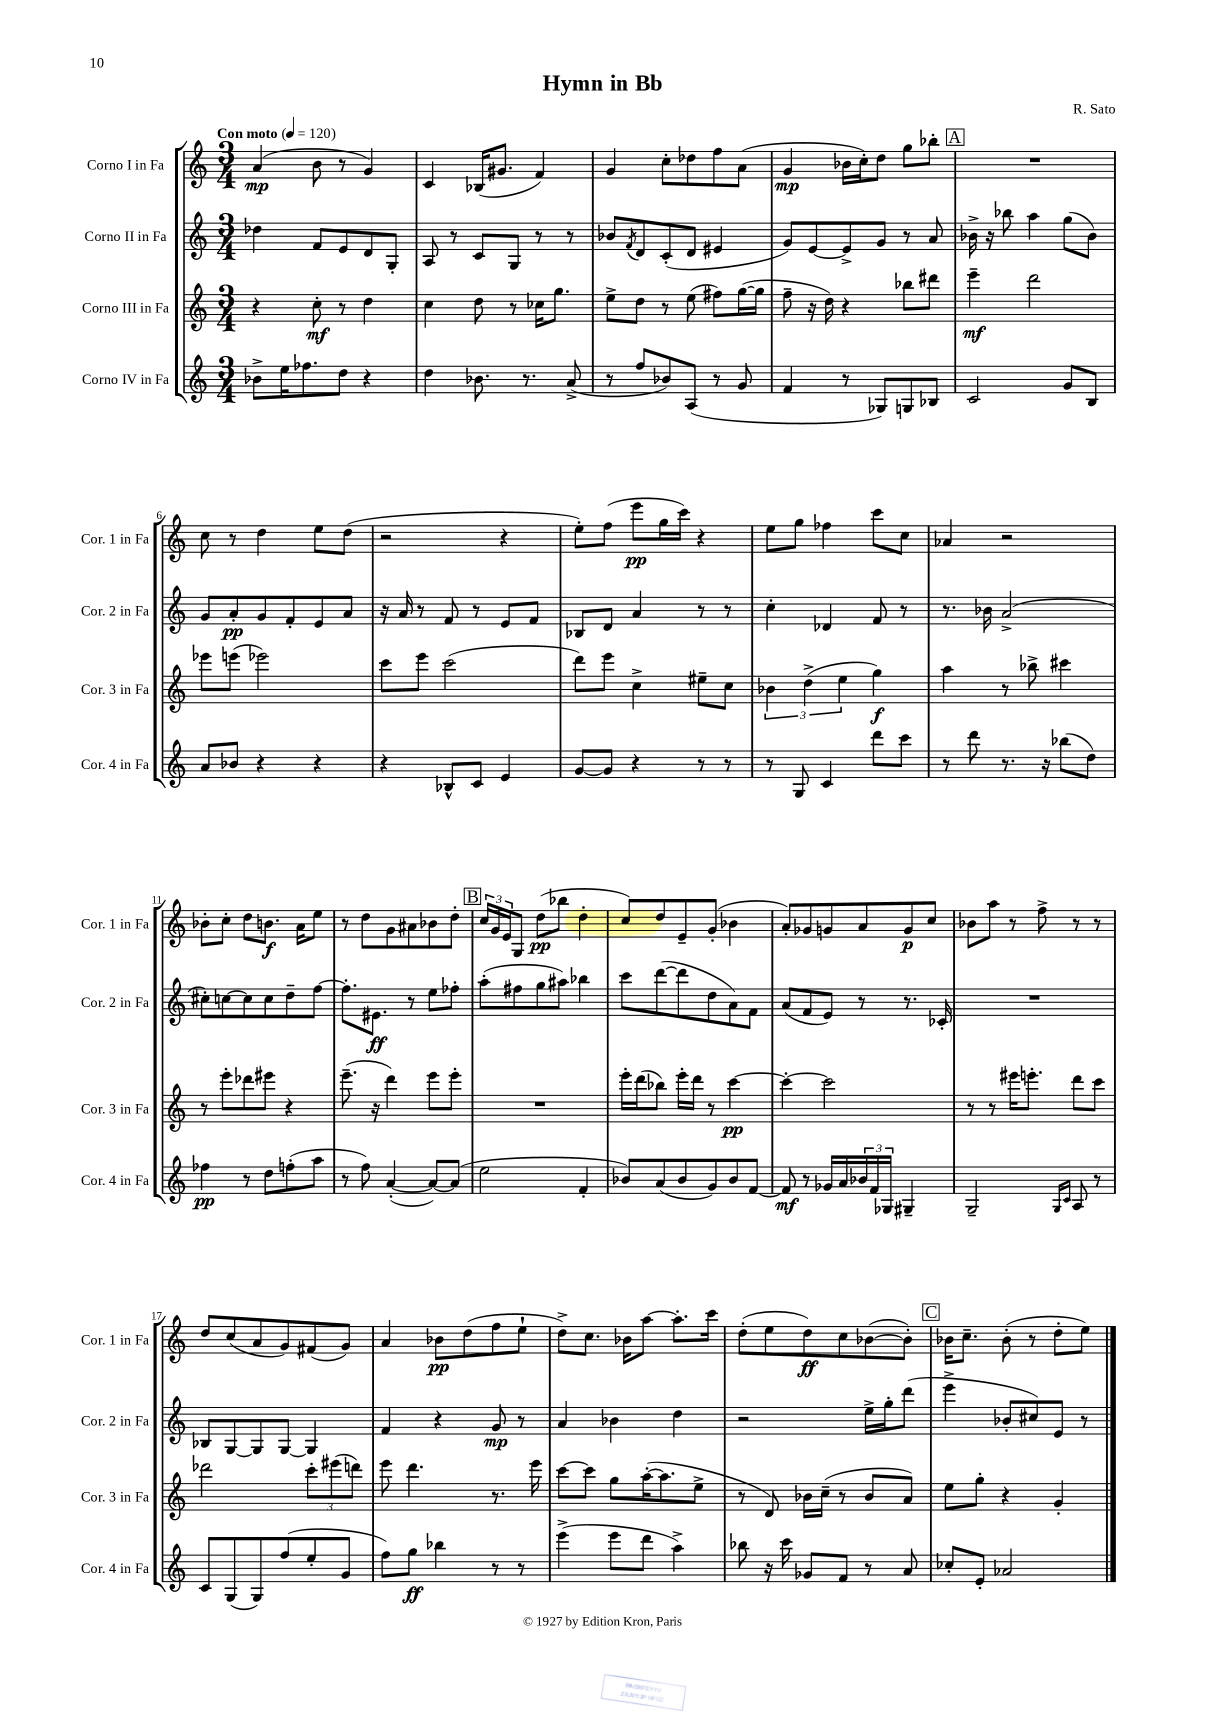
\header { title = "Hymn in Bb" composer = "R. Sato" }
<<
\new StaffGroup <<
\new Staff = "s0" \with { instrumentName = "Corno I in Fa" shortInstrumentName = "Cor. 1 in Fa" } {
    \clef treble \key c \major \numericTimeSignature \time 3/4 \tempo "Con moto" 4 = 120
    a'4\mp( b'8 r8 g'4) |
    c'4 bes16( gis'8. f'4) |
    g'4 c''8-. des''8 f''8 a'8( |
    g'4\mp bes'16 c''16-.) d''8 g''8 bes''8-. |
    \mark \markup { \box "A" } R2. |
    c''8 r8 d''4 e''8 d''8( |
    r2 r4 |
    e''8-.) f''8( e'''8\pp g''16 c'''16) r4 |
    e''8 g''8 fes''4 c'''8 c''8 |
    aes'4 r2 |
    bes'8-. c''8-. d''8 b'8.\f a'16 e''8 |
    r8 d''8 g'8 ais'8 bes'8 d''8-. |
    \mark \markup { \box "B" } \tuplet 3/2 { c''16 g'16 e'16 } g8 d''8\pp( bes''8 d''4-. |
    c''8) d''8 e'8-- g'8-.( bes'4 |
    a'8-.) ges'8 g'8 a'8 g'8\p c''8 |
    bes'8 a''8 r8 f''8-> r8 r8 |
    d''8 c''8( a'8 g'8) fis'8( g'8) |
    a'4 bes'8\pp d''8( f''8 e''8-! |
    d''8->) c''8. bes'16 a''8~ a''8.-. c'''16 |
    d''8-.( e''8 d''8\ff) c''8 bes'8~( bes'8-.) |
    \mark \markup { \box "C" } bes'16 c''8.-- bes'8-.( r8 d''8-. e''8) \bar "|." |
}
\new Staff = "s1" \with { instrumentName = "Corno II in Fa" shortInstrumentName = "Cor. 2 in Fa" } {
    \clef treble \key c \major \numericTimeSignature \time 3/4
    des''4 f'8 e'8 d'8 g8-. |
    a8 r8 c'8 g8 r8 r8 |
    bes'8 \acciaccatura { f'8 } d'8 c'8-.( d'8 eis'4 |
    g'8) e'8~ e'8-> g'8 r8 a'8 |
    \mark \markup { \box "A" } bes'16-> r16 bes''8 a''4 g''8( bes'8) |
    g'8 a'8-.\pp g'8 f'8-. e'8 a'8 |
    r16 a'16 r8 f'8 r8 e'8 f'8 |
    bes8 d'8 a'4 r8 r8 |
    c''4-. des'4 f'8 r8 |
    r8. bes'16 a'2->( |
    cis''8-.) c''8~ c''8 c''8 d''8-- f''8~ |
    f''8.-. eis'8.\ff r8 e''8 fes''8-. |
    \mark \markup { \box "B" } a''8-.( fis''8 g''8 ais''8) bes''4 |
    c'''8 d'''8~( d'''8 d''8 a'8) f'8 |
    a'8( f'8 e'8) r8 r8. ces'16-. |
    R2. |
    bes8 g8~ g8 g8~ g4 |
    f'4 r4 g'8\mp r8 |
    a'4 bes'4 d''4 |
    r2 e''16-> g''16-. d'''8( |
    \mark \markup { \box "C" } e'''4-> bes'8-. cis''8) e'8 r8 \bar "|." |
}
\new Staff = "s2" \with { instrumentName = "Corno III in Fa" shortInstrumentName = "Cor. 3 in Fa" } {
    \clef treble \key c \major \numericTimeSignature \time 3/4
    r4 c''8-.\mf r8 d''4 |
    c''4 d''8 r8 ces''16 g''8. |
    e''8-> d''8 r8 e''8( fis''8) g''16~( g''16 |
    f''8-- r16 d''16) r4 bes''8 dis'''8 |
    \mark \markup { \box "A" } e'''4--\mf d'''2 |
    ees'''8 e'''8( ees'''2) |
    c'''8 e'''8 c'''2( |
    d'''8) e'''8 c''4-> eis''8-- c''8 |
    \tuplet 3/2 { bes'4 d''4->( e''4 } g''4\f) |
    a''4 r8 bes''8-> cis'''4 |
    r8 e'''8-. des'''8 eis'''8 r4 |
    e'''8.--( r16 d'''4) e'''8 e'''8-. |
    \mark \markup { \box "B" } R2. |
    e'''16-. d'''16( bes''8) e'''16-. d'''16 r8 c'''4~\pp |
    c'''4~-. c'''2 |
    r8 r8 eis'''16 e'''8.-. d'''8 c'''8 |
    des'''2 \tuplet 3/2 { c'''8-. eis'''8( d'''8) } |
    e'''8 d'''4. r8. e'''16 |
    c'''8~ c'''8 g''8 a''16~-.( a''8. e''8-> |
    r8 d'8) bes'16 c''16--( r8 bes'8 a'8) |
    \mark \markup { \box "C" } e''8 g''8-. r4 g'4-. \bar "|." |
}
\new Staff = "s3" \with { instrumentName = "Corno IV in Fa" shortInstrumentName = "Cor. 4 in Fa" } {
    \clef treble \key c \major \numericTimeSignature \time 3/4
    bes'8-> e''16 fes''8. d''8 r4 |
    d''4 bes'8. r8. a'8->( |
    r8 f''8 bes'8) a8( r8 g'8 |
    f'4 r8 ges8) g8 bes8 |
    \mark \markup { \box "A" } c'2 g'8 b8 |
    a'8 bes'8 r4 r4 |
    r4 bes8-^ c'8 e'4 |
    g'8~ g'8 r4 r8 r8 |
    r8 g8 c'4 d'''8 c'''8 |
    r8 d'''8 r8. r16 bes''8( d''8) |
    fes''4\pp r8 d''8 f''8-.( a''8 |
    r8 f''8) a'4~-.( a'8~) a'8( |
    \mark \markup { \box "B" } e''2 f'4-. |
    bes'8) a'8( bes'8 g'8) bes'8 f'8~ |
    f'8\mf r8 ges'16 a'16 \tuplet 3/2 { bes'16 f'16 ges16 } gis4-- |
    g2-- \grace { g16 c'16 } a8 r8 |
    c'8 g8( g8) f''8( e''8-. g'8 |
    f''8) g''8\ff bes''4 r8 r8 |
    e'''4->( e'''8 d'''8 a''4->) |
    bes''8 r16 c'''16 ges'8 f'8 r8 a'8 |
    \mark \markup { \box "C" } ces''8-. e'8-. aes'2 \bar "|." |
}
>>
>>
